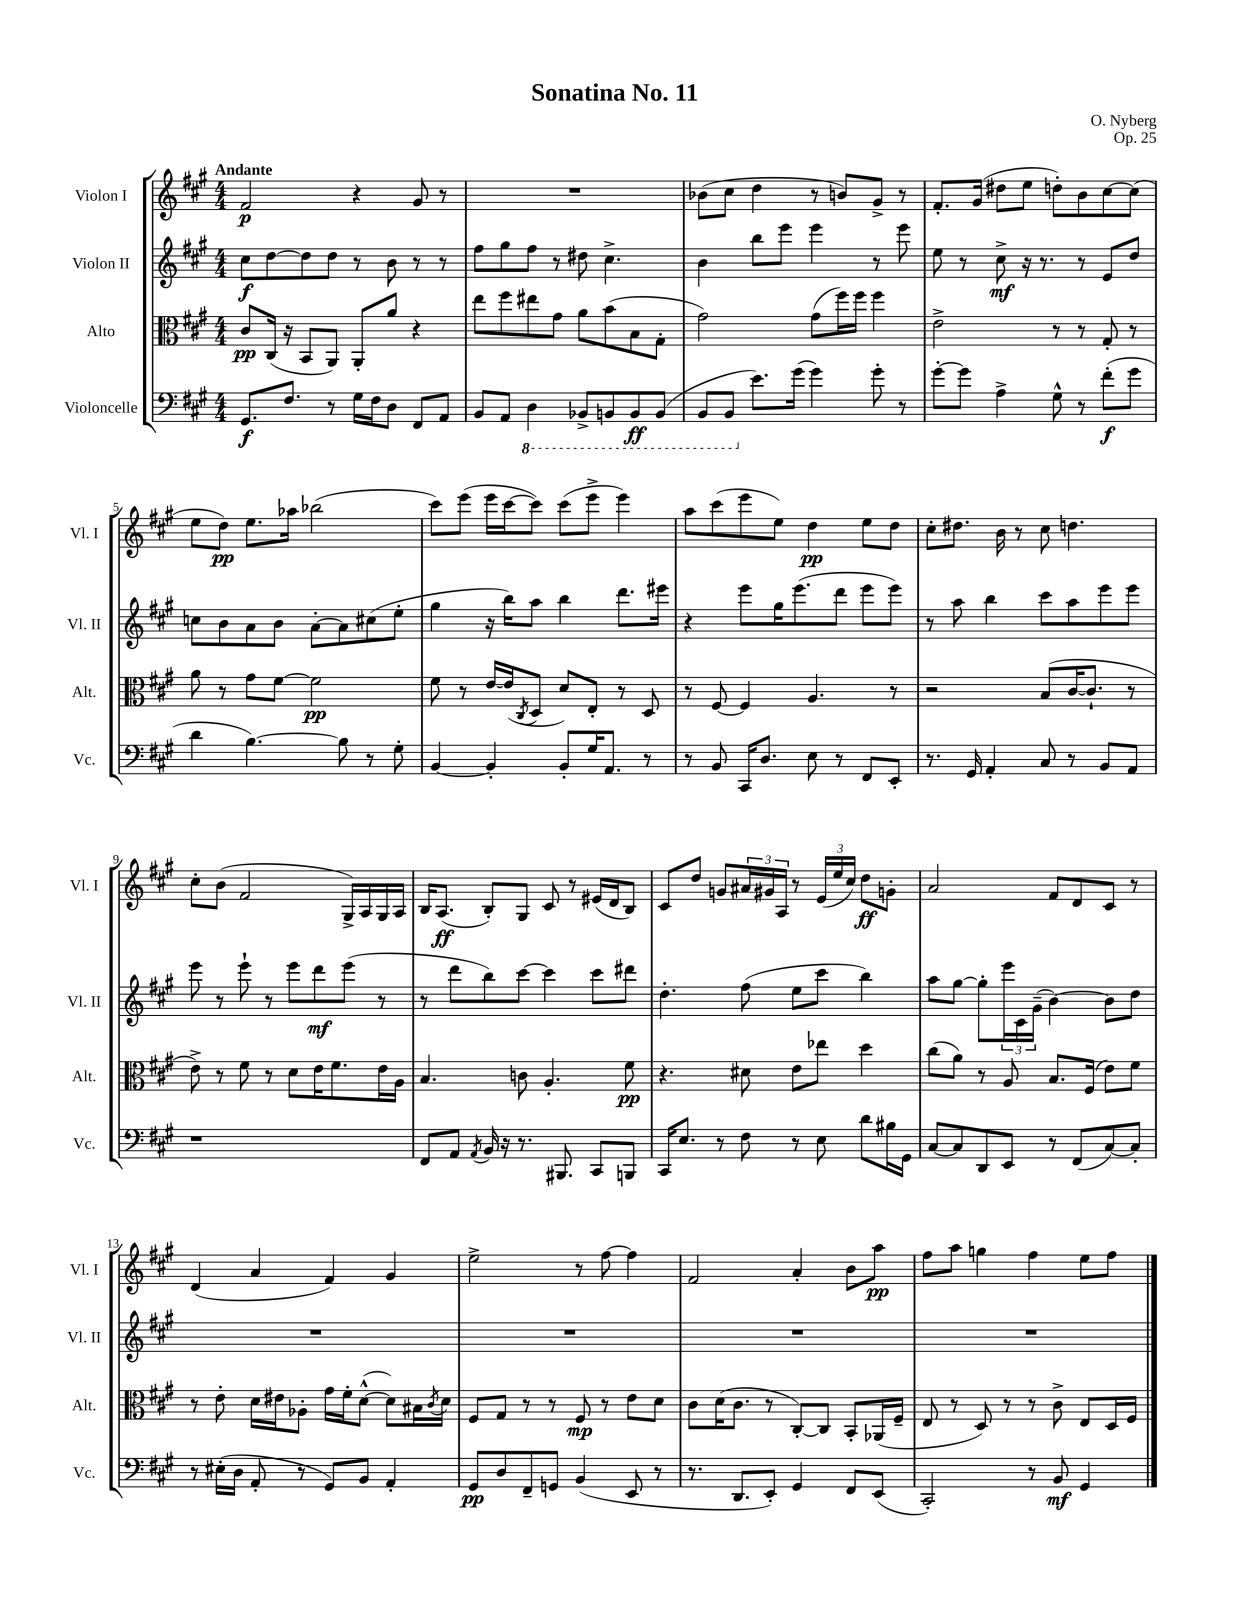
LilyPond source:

\header { title = "Sonatina No. 11" composer = "O. Nyberg" opus = "Op. 25" }
<<
\new StaffGroup <<
\new Staff = "s0" \with { instrumentName = "Violon I" shortInstrumentName = "Vl. I" } {
    \clef treble \key a \major \numericTimeSignature \time 4/4 \tempo "Andante"
    fis'2\p r4 gis'8 r8 |
    R1 |
    bes'8( cis''8 d''4 r8 b'8) gis'8-> r8 |
    fis'8.-. gis'16( dis''8 e''8 d''8-.) b'8 cis''8~ cis''8( |
    e''8 d''8\pp) e''8. aes''16 bes''2( |
    cis'''8) e'''8( e'''16 cis'''16~ cis'''8) cis'''8( e'''8-> e'''4) |
    a''8 cis'''8( e'''8 e''8) d''4\pp e''8 d''8 |
    cis''8-. dis''8. b'16 r8 cis''8 d''4. |
    cis''8-. b'8( fis'2 gis16->) a16 gis16 a16 |
    b16 a8.\ff( b8-.) gis8 cis'8 r8 eis'16( d'16 b8) |
    cis'8 d''8 g'8 \tuplet 3/2 { ais'16 gis'16 a16 } r8 \tuplet 3/2 { e'16( e''16 cis''16) } d''8\ff g'8-. |
    a'2 fis'8 d'8 cis'8 r8 |
    d'4( a'4 fis'4) gis'4 |
    e''2-> r8 fis''8~ fis''4 |
    fis'2 a'4-. b'8 a''8\pp |
    fis''8 a''8 g''4 fis''4 e''8 fis''8 \bar "|." |
}
\new Staff = "s1" \with { instrumentName = "Violon II" shortInstrumentName = "Vl. II" } {
    \clef treble \key a \major \numericTimeSignature \time 4/4
    cis''8\f d''8~ d''8 d''8 r8 b'8 r8 r8 |
    fis''8 gis''8 fis''8 r8 dis''8 cis''4.-> |
    b'4 b''8 e'''8 e'''4 r8 e'''8 |
    e''8 r8 cis''8->\mf r16 r8. r8 e'8 d''8 |
    c''8 b'8 a'8 b'8 a'8~-. a'8 cis''8( e''8-. |
    gis''4 r16 b''16) a''8 b''4 d'''8. eis'''16 |
    r4 e'''8 gis''16 e'''8.( d'''8 e'''8 e'''8) |
    r8 a''8 b''4 cis'''8 a''8 e'''8 e'''8 |
    e'''8 r8 e'''8-! r8 e'''8 d'''8\mf e'''8( r8 |
    r8 d'''8 b''8) cis'''8~ cis'''4 cis'''8 dis'''8 |
    d''4.-. fis''8( e''8 cis'''8 b''4) |
    a''8 gis''8~ gis''8-. \tuplet 3/2 { e'''16 cis'16 gis'16--( } b'4~) b'8 d''8 |
    R1 |
    R1 |
    R1 |
    R1 \bar "|." |
}
\new Staff = "s2" \with { instrumentName = "Alto" shortInstrumentName = "Alt." } {
    \clef alto \key a \major \numericTimeSignature \time 4/4
    cis'8\pp cis16( r16 b,8 a,8) a,8-. a'8 r4 |
    e''8 fis''8 eis''8 gis'8 a'8 b'8( b8 gis8-. |
    gis'2) gis'8( fis''16) fis''16 fis''4 |
    e'2-> r8 r8 gis8-. r8 |
    a'8 r8 gis'8 fis'8~ fis'2\pp |
    fis'8 r8 e'16~ e'16( \acciaccatura { cis8 } d8 d'8) e8-. r8 d8 |
    r8 fis8~ fis4 a4. r8 |
    r2 b8( cis'16~ cis'8.-! r8 |
    e'8->) r8 fis'8 r8 d'8 e'16 fis'8. e'16 a16 |
    b4. c'8 a4.-. fis'8\pp |
    r4. dis'8 e'8 ees''8 d''4 |
    cis''8( a'8) r8 a8 b8. fis16( e'8) fis'8 |
    r8 e'8-. d'16 eis'16 aes8-. gis'16 fis'16-. d'8~-^( d'8) bis16 \acciaccatura { cis'8 } d'16 |
    fis8 gis8 r8 r8 fis8\mp r8 e'8 d'8 |
    cis'8 d'16( cis'8. r8 cis8~-.) cis8 b,8-. aes,16( fis16-- |
    e8 r8 d8) r8 r8 cis'8-> e8 d16 fis16 \bar "|." |
}
\new Staff = "s3" \with { instrumentName = "Violoncelle" shortInstrumentName = "Vc." } {
    \clef bass \key a \major \numericTimeSignature \time 4/4
    gis,8.\f fis8. r8 gis16 fis16 d8 fis,8 a,8 |
    b,8 a,8 \ottava #-1 d,4 bes,,8-> b,,8 b,,8\ff b,,8( |
    b,,8 b,,8 \ottava #0 e'8.) gis'16( gis'4) gis'8-. r8 |
    gis'8~-. gis'8 a4-> gis8-^ r8 fis'8-.\f( gis'8 |
    d'4 b4.~) b8 r8 gis8-. |
    b,4~ b,4-. b,8-. gis16 a,8. r8 |
    r8 b,8 cis,16 d8. e8 r8 fis,8 e,8-. |
    r8. gis,16 a,4-. cis8 r8 b,8 a,8 |
    r1 |
    fis,8 a,8 \acciaccatura { a,8 } b,16 r16 r8. bis,,8. cis,8 b,,8 |
    cis,16 e8. r8 fis8 r8 e8 d'8 bis16 gis,16 |
    cis8~ cis8 d,8 e,8 r8 fis,8( cis8~) cis8-. |
    r8 eis16-.( d16 a,8-. r8 gis,8) b,8 a,4-. |
    gis,8\pp d8 fis,8-- g,8 b,4( e,8 r8 |
    r8. d,8. e,8-.) gis,4 fis,8 e,8( |
    cis,2-.) r8 b,8\mf gis,4 \bar "|." |
}
>>
>>
